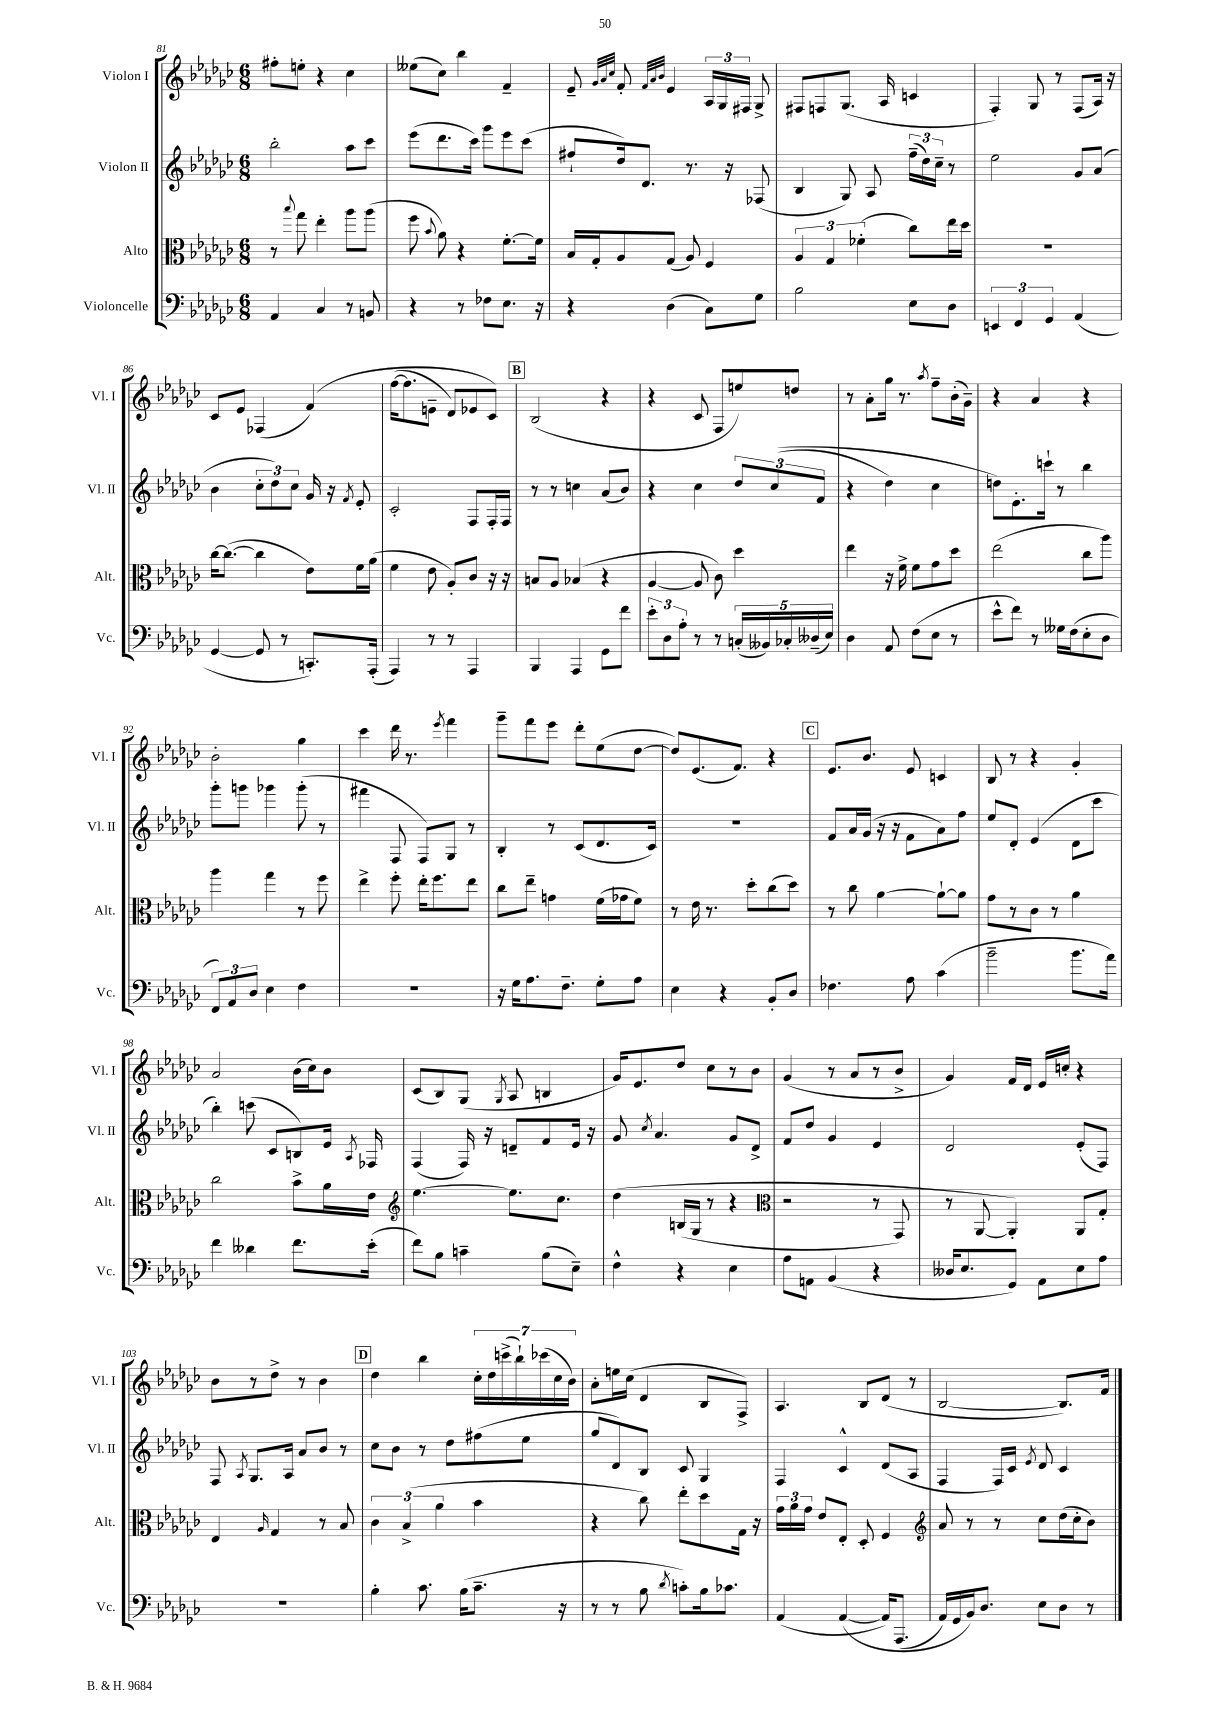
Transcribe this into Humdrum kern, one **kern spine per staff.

**kern	**kern	**kern	**kern
*staff4	*staff3	*staff2	*staff1
*clefF4	*clefC3	*clefG2	*clefG2
*k[b-e-a-d-g-c-]	*k[b-e-a-d-g-c-]	*k[b-e-a-d-g-c-]	*k[b-e-a-d-g-c-]
*M6/8	*M6/8	*M6/8	*M6/8
4AA-	8r	2bb-'	8ff#'
.	8qqbb-	.	.
.	8gg-	.	8ee'
4C-	4ee-'	.	4r
8r	8aa-	8aa-	4cc-
8BB	(8aa-	8ccc-	.
=	=	=	=
4r	8ff	(8eee-	(8ee--
.	8qqb-	.	.
.	8a-)	8.ddd-	8cc-)
8r	4r	.	4bb-
.	.	16ccc-)	.
8F-	.	8ggg-	.
8.E-	[8.f'	8eee-	4f~
.	.	(8ccc-	.
16r	16f]	.	.
=	=	=	=
4r	16B-	8ff#`	8e-~
.	16G-'	.	.
.	.	.	32qqg-
.	.	.	32qqa-
.	.	.	32qqcc-
.	8A-	16dd-)	8f'
.	.	8.d-	.
.	.	.	32qqf
.	.	.	32qqa-
.	.	.	32qqb-
(4D-	(8G-	.	4e-
.	8A-)	8.r	.
8C-)	4F	.	24A-
.	.	.	24G-
.	.	16r	.
.	.	.	24F#
8G-	.	(8F-	8G-^
=	=	=	=
2B-	6A-	4B-	8F#
.	.	.	8F
.	6G-	.	.
.	.	8G-)	(8.G-
.	(6f-'	.	.
.	.	8A-	.
.	.	.	16A-
8E-	8cc-)	(24ff~	4c
.	.	24dd-)	.
.	.	24cc-~	.
8D-	16ee-	8r	.
.	16dd-	.	.
=	=	=	=
6EE	2.r	2ee-	4F')
6FF	.	.	.
.	.	.	8G-
6GG-	.	.	.
.	.	.	8r
(4AA-	.	8g-	(8F
.	.	(8a-	16A-)
.	.	.	16r
=	=	=	=
[4GG-	[16cc-	4b-	8c-
.	(8.cc-_	.	.
.	.	.	8e-
8GG-]	4cc-]	12cc-'	(4F-
.	.	12dd-)	.
8r	.	.	.
.	.	12cc-	.
8.CC')	8e-)	16g-	&(4f)
.	.	16r	.
.	.	8qf	.
.	16f	8e-'	.
(16AAA-'	(16a-	.	.
=	=	=	=
4AAA-)	4f	2c-'	([16ff
.	.	.	8.ff]
8r	8e-	.	8e~
8r	8A-')	.	8d-)
4AAA-	8c-	8F	8e-
.	16r	16F'	8c-&)
.	16r	16F	.
=	=	=	=
4BBB-	8B	8r	(2B-
.	8A-	8r	.
4AAA-	(4B-	4cc	.
8GG-	4r	(8a-	4r
8f	.	8b-)	.
=	=	=	=
12e-'	[4A-	4r	4r
12D-	.	.	.
12A-'	.	.	.
8r	8A-]	4cc-	8c-
8r	8c-)	.	8F
(20C'	4dd-	12dd-	8ee)
20BB--)	.	.	.
.	.	&((12cc-	.
20C-'	.	.	.
.	.	.	8dd
(20D--~	.	.	.
.	.	12f	.
20E-)	.	.	.
=	=	=	=
4D-	4ee-	4r	8r
.	.	.	8a-'
8AA-	16r	4dd-)	16gg-
.	16f^	.	8.r
(8F	8f	.	.
.	.	.	8qaa-
8E-	8g-	4cc-	8ff~
8r	8dd-	.	(16b-'
.	.	.	16g-~)
=	=	=	=
8e-^^	(2ee-	8dd&)	4r
8f)	.	8.e-'	.
8r	.	.	4a-
.	.	16ccc`	.
16G--	.	8r	.
(16F	.	.	.
8E-'	8cc-	4bb-	4r
8D-	8aa-)	.	.
=	=	=	=
12FF)	4aa-	8ggg-'	2b-'
12AA-	.	.	.
.	.	8ggg	.
12D-	.	.	.
4E-	4gg-	4ggg-	.
4F	8r	(8ggg-'	4gg-
.	8ff	8r	.
=	=	=	=
2.r	4ee-^	4fff#	4ccc-
.	8ff'	8F	16ddd-
.	.	.	8.r
.	16ee-'	8F)	.
.	8.ff	.	.
.	.	.	8qeee-
.	.	8G-	4fff
.	8ee-	8r	.
=	=	=	=
16r	8cc-	4B-'	8ggg-~
16G-	.	.	.
8.A-	8ee-~	.	8fff
.	4g	8r	8eee-
8.F~	.	.	.
.	.	(8c-	8ddd-'
8G-'	(16f	8.d-	(8ee-
.	16g-	.	.
8A-	8f)	.	[8dd-
.	.	16c-)	.
=	=	=	=
4E-	8r	2.r	8dd-])
.	16e-	.	(8.e-
.	8.r	.	.
4r	.	.	.
.	.	.	8.f)
.	8dd-'	.	.
8BB-'	(8cc-	.	4r
8D-	8dd-)	.	.
=	=	=	=
4.F-	8r	8f	8.e-
.	8cc-	16a-	.
.	.	(16g-	8.b-
.	[4a-	16r	.
.	.	16r	.
8A-	.	8f	8e-
(4c-	8a-`_	8a-)	4c
.	8a-]	8ff	.
=	=	=	=
2b-~	8g-	8ee-	8B-
.	8r	8d-'	8r
.	8c-	(4e-	4r
.	8r	.	.
8.b-	4a-	8d-	4g-'
.	.	8ccc-	.
16a-)	.	.	.
=	=	=	=
4f	2cc-	4bb-')	2a-
4d--	.	(8ccc	.
.	.	8c-	.
8.f	8b-^	8B)	(16b-
.	.	.	16cc-)
.	16a-	16e-	8b-
.	.	8qA-	.
(16e-'	16e-	16F-	.
=	=	=	=
*	*clefG2	*	*
8f)	[4.ee-	(4F	(8c-
8B-	.	.	8B-)
4c~	.	16F)	(8G-
.	.	16r	.
.	.	.	8qG-
.	8.ee-]	8d~	8A-
(8B-	.	8f	4B
.	8.cc-	.	.
8E-~)	.	16e-	.
.	.	16r	.
=	=	=	=
4F^^	&(4dd-	8g-	16g-)
.	.	.	8.e-
.	.	8qcc-	.
.	.	4.a-	.
4r	(16B	.	8dd-
.	16G-	.	.
.	8r	.	8cc-
4E-	4r	8g-	8r
.	.	8d-^	8b-
=	=	=	=
*	*clefC3	*	*
8A-	2r	8f	(4g-
8AA	.	8dd-	.
(4BB-	.	4g-	8r
.	.	.	8a-
4r	8r	4e-	8r
.	8GG-)	.	8b-^
=	=	=	=
16D--	8r	2d-	4g-)
8.E-	.	.	.
.	[8AA-	.	.
8GG-)	4AA-']&)	.	16f
.	.	.	16d-
8AA-	.	.	16e-
.	.	.	16cc'
8E-	8AA-	(8e-'	4r
8A-	8G-'	8F)	.
=	=	=	=
2.r	4E-	8F	8b-
.	.	8qA-	.
.	.	8.G-	8r
.	16qqA-	.	.
.	4G-	.	8dd-^
.	.	16A-	.
.	.	8a-	8r
.	8r	8b-	4b-
.	8B-	8r	.
=	=	=	=
4B-'	6c-	8cc-	4dd-
.	.	8b-	.
.	(6B-^	.	.
8.c-	.	8r	4bb-
.	6a-	.	.
.	.	8dd-	.
(16B-	.	.	.
8.c-~	4b-	(8ff#	28cc-'
.	.	.	28dd-
.	.	.	(28ccc^
.	.	.	28bb-`)
.	.	8ee-	.
.	.	.	(28ccc-
.	.	.	28cc-
16r	.	.	.
.	.	.	28b-)
=	=	=	=
8r	4r	8gg-	8a-'
8r	.	8d-)	16ee
.	.	.	(16cc-
8B-	8cc-)	8B-	4d-
8qd-	.	.	.
8c')	8ee-'	8c-	.
16B-	8dd-	4G-	8B-
8.c-	.	.	.
.	16G-	.	8F^)
.	16r	.	.
=	=	=	=
(4AA-	24g-	4F	4.A-
.	24a-	.	.
.	24g-	.	.
.	8e-	.	.
&([4AA-	8E-'	4c-^^	.
.	8D-'	.	8B-
16AA-])	4F	(8d-	(8d-
(8.AAA-	.	.	.
.	.	8A-	8r
=	=	=	=
*	*clefG2	*	*
16AA-)	8a-	4F	[2B-
16GG-	.	.	.
16BB-&)	8r	.	.
8.D-	.	.	.
.	8r	16F)	.
.	.	16c-	.
.	.	8qe-	.
8E-	8cc-	8d-	.
8D-	(16dd-	4c-	8.B-])
.	16cc-'	.	.
8r	8b-)	.	.
.	.	.	16f
==	==	==	==
*-	*-	*-	*-
